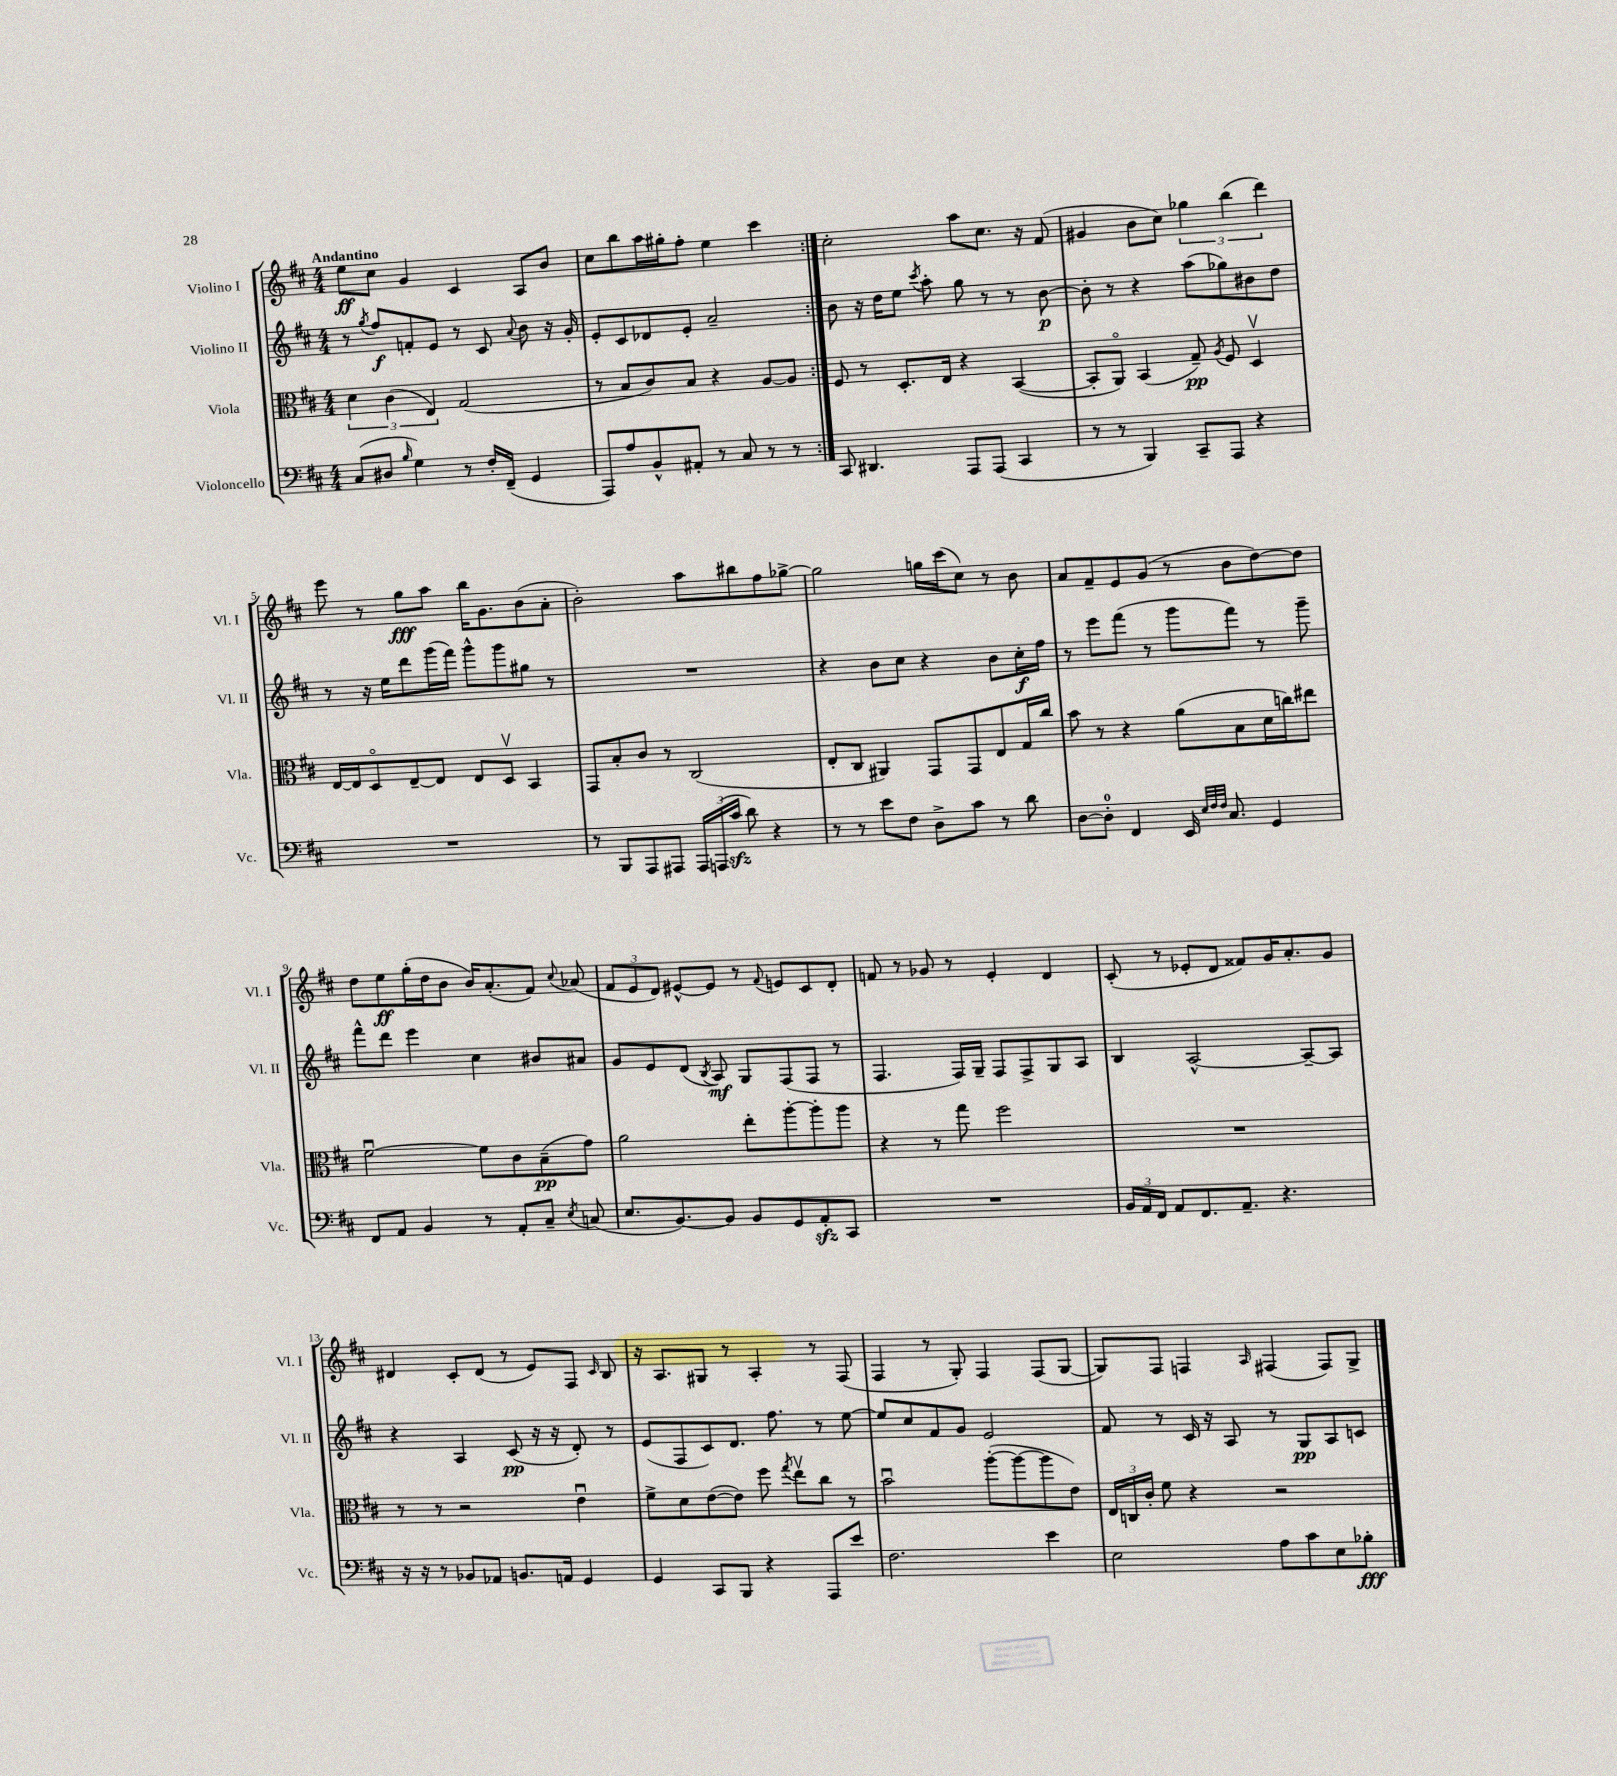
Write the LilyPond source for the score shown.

<<
\new StaffGroup <<
\new Staff = "s0" \with { instrumentName = "Violino I" shortInstrumentName = "Vl. I" } {
    \clef treble \key d \major \numericTimeSignature \time 4/4 \tempo "Andantino"
    \autoBeamOff \repeat volta 2 { e''8[\ff cis''8] g'4 cis'4 a8[ b'8] |
    cis''8[ b''8 a''16 gis''16-. fis''8]-. e''4 cis'''4 | }
    cis''2-. a''8[ cis''8.] r16 fis'8( |
    gis'4 b'8[ cis''8]) \tuplet 3/2 { ges''4 b''4( d'''4) } |
    e'''8 r8 g''8[\fff a''8] b''16[ g'8. b'8( a'8]-. |
    b'2-.) a''8[ bis''8 fis''8 ges''8]~-> |
    ges''2 g''16[ cis'''16( cis''8]) r8 b'8 |
    a'8[ fis'8-- e'8 g'8]( r8 b'8[ d''8~) d''8] |
    d''8[ e''8\ff g''16-.( d''16 b'8] b'16[) a'8.-.( fis'8]) \appoggiatura { cis''8 } aes'8( |
    \tuplet 3/2 { fis'8[ e'8 d'8]) } eis'8[~-^ eis'8] r8 \appoggiatura { fis'8 } e'8[ cis'8 d'8]-. |
    f'8 r8 ges'8 r8 e'4-. d'4 |
    cis'8-.( r8 ees'8[-. d'8] fisis'8[) g'16 a'8.-. g'8] |
    dis'4 cis'8[-. dis'8]( r8 e'8[) fis8] \grace { cis'16 } b8 |
    r16 a8.[ gis8] r8 a4-. r8 fis8( |
    fis4 r8 g8-.) fis4 fis8[( g8]~ |
    g8[) fis8] f4 \grace { a16 } fis4( fis8[) g8]-> \bar "|." |
}
\new Staff = "s1" \with { instrumentName = "Violino II" shortInstrumentName = "Vl. II" } {
    \clef treble \key d \major \numericTimeSignature \time 4/4
    \autoBeamOff \repeat volta 2 { r8 \acciaccatura { g''8 } fis''8[\f f'8-. e'8] r8 cis'8 \appoggiatura { a'8 } b'8 r16 g'16-. |
    e'8[-. cis'8 des'8 e'8]-. a'2-- | }
    b'8 r16 d''16[ e''8] \acciaccatura { cis'''8 } a''8-. g''8 r8 r8 b'8~\p |
    b'8-. r8 r4 a''8[( ges''8) bis'8 d''8] |
    r8 r16 e''16[ d'''8 g'''16( fis'''16]) g'''8[-^ g'''8 gis''8] r8 |
    R1 |
    r4 b'8[ cis''8] r4 b'8[ cis''16-.\f fis''16] |
    r8 e'''8[ fis'''8]( r8 g'''8[ fis'''8]) r8 g'''8-- |
    fis'''8[-^ d'''8] e'''4 cis''4 bis'8[ ais'8] |
    g'8[ e'8 d'8]( \acciaccatura { b8 } a8\mf) g8[ fis8( fis8] r8 |
    fis4. fis16[) g16]-- fis8[ fis8-> g8 a8] |
    b4 a2~-^ a8[~-- a8] |
    r4 a4 cis'8\pp( r16 r16 d'8-.) r8 |
    e'8[( fis8 cis'8) d'8.] fis''8. r8 e''8~ |
    e''8[ cis''8 fis'8 g'8] e'2 |
    fis'8 r8 cis'16 r16 a8 r8 g8[\pp a8 c'8] \bar "|." |
}
\new Staff = "s2" \with { instrumentName = "Viola" shortInstrumentName = "Vla." } {
    \clef alto \key d \major \numericTimeSignature \time 4/4
    \autoBeamOff \repeat volta 2 { \tuplet 3/2 { d'4 cis'4( e4) } g2( |
    r8 b8[ cis'8) b8] r4 a8[~ a8] | }
    fis8 r8 d8.[-. e16] r4 b,4~( |
    b,8[-. a,8]\flageolet) b,4( g8--\pp) \acciaccatura { a8 } fis8 d4\upbow |
    e16[~ e16 d8\flageolet e8~-- e8] e8[ d8]\upbow b,4 |
    g,8[ b8-. cis'8] r8 cis2( |
    e8[-. cis8] ais,4) g,8[ g,8 e8 g16 cis''16] |
    b'8 r8 r4 a'8[( b8 d'16 c''16) eis''8] |
    fis'2~\downbow fis'8[ cis'8 b8--\pp( g'8]) |
    a'2 e''8[-. a''8~-. a''8-. a''8] |
    r4 r8 g''8 fis''2 |
    R1 |
    r8 r8 r2 e'4\downbow |
    fis'8[-> d'8 e'8~( e'8]) fis''8 \acciaccatura { g''8 } e''8[\upbow cis''8] r8 |
    b'2\downbow a''8[~-.( a''8~ a''8 e'8]) |
    \tuplet 3/2 { e16[ c16 cis'16]-. } fis'8 r4 r2 \bar "|." |
}
\new Staff = "s3" \with { instrumentName = "Violoncello" shortInstrumentName = "Vc." } {
    \clef bass \key d \major \numericTimeSignature \time 4/4
    \autoBeamOff \repeat volta 2 { cis8[( dis8] \grace { b16 } g4) r8 fis16[-. fis,16]--( g,4 |
    a,,8[) a8 b,8-^ ais,8]-. r8 cis8 r8 r8 | }
    cis,8 dis,4. a,,8[ a,,8]( cis,4 |
    r8 r8 b,,4) cis,8[-- a,,8] r4 |
    R1 |
    r8 b,,8[ a,,8 ais,,8] \tuplet 3/2 { ais,,16[ a,,16( cis'16]\sfz } d'8) r4 |
    r8 r8 e'8[ fis8] d8[-> cis'8] r8 d'8 |
    d8[~ d8]-0-. fis,4 e,16 \grace { e32[ fis32 fis32] } cis8. g,4 |
    fis,8[ a,8] b,4 r8 a,8[-. cis8]-- \acciaccatura { e8 } c8( |
    e8.[ b,8.~) b,8] b,8[ g,8 a,8-.\sfz cis,8] |
    R1 |
    \tuplet 3/2 { b,16[ a,16 fis,16] } a,8[ fis,8. a,8.]-- r4. |
    r16 r16 r8 bes,8[ aes,8] b,8.[ a,16] g,4 |
    g,4 cis,8[ b,,8] r4 a,,8[ e'8] |
    fis2. e'4 |
    e2 a8[ cis'8 e8 bes8]-.\fff \bar "|." |
}
>>
>>
